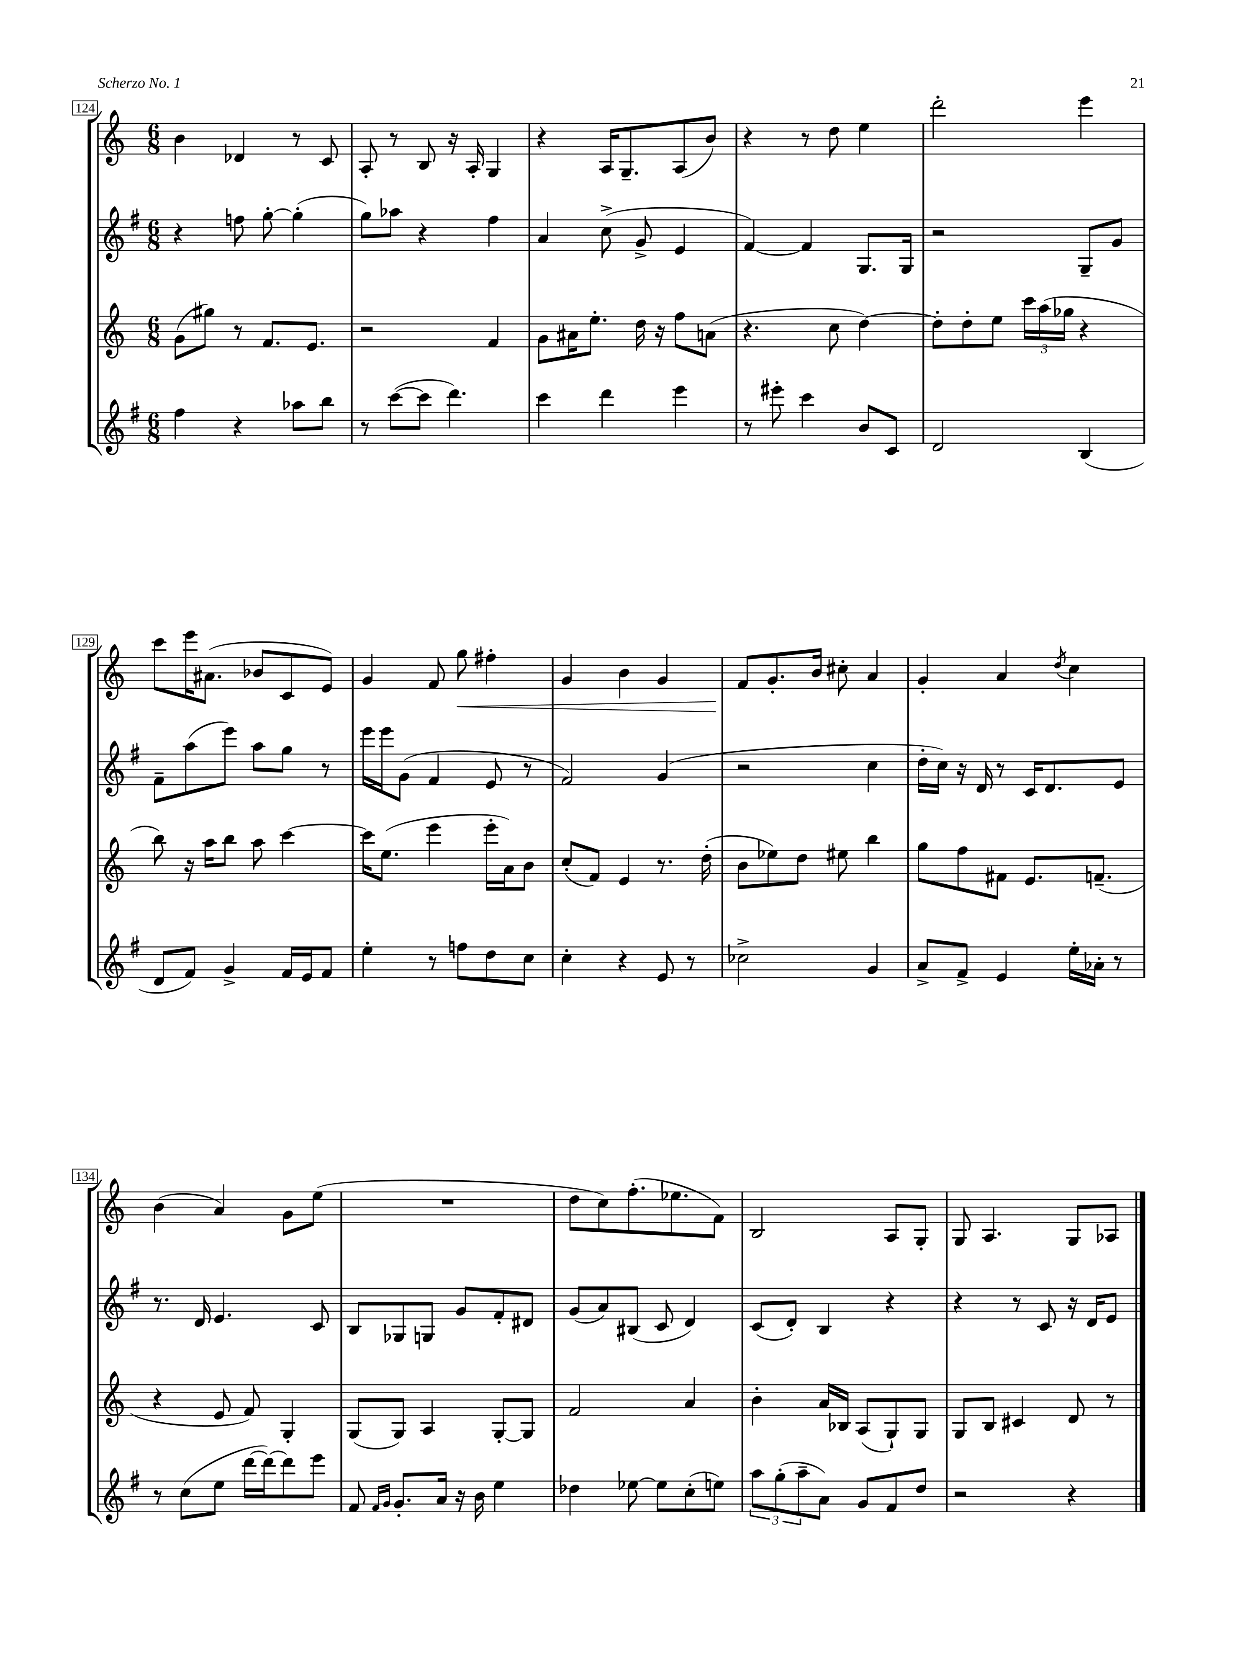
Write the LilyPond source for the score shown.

<<
\new StaffGroup <<
\new Staff = "s0" {
    \clef treble \key c \major \numericTimeSignature \time 6/8
    b'4 des'4 r8 c'8 |
    a8-. r8 b8 r16 a16-. g4 |
    r4 a16 g8.-- a8( b'8) |
    r4 r8 d''8 e''4 |
    d'''2-. e'''4 |
    c'''8 e'''16 ais'8.( bes'8 c'8 e'8) |
    g'4 f'8 g''8\< fis''4-. |
    g'4 b'4 g'4 |
    f'8\! g'8.-. b'16 cis''8-. a'4 |
    g'4-. a'4 \acciaccatura { d''8 } c''4 |
    b'4( a'4) g'8 e''8( |
    R2. |
    d''8 c''8) f''8.-.( ees''8. f'8) |
    b2 a8 g8-. |
    g8 a4. g8 aes8 \bar "|." |
}
\new Staff = "s1" {
    \clef treble \key g \major \numericTimeSignature \time 6/8
    r4 f''8 g''8~-. g''4-.( |
    g''8) aes''8 r4 fis''4 |
    a'4 c''8->( g'8-> e'4 |
    fis'4~) fis'4 g8. g16 |
    r2 g8-- g'8 |
    fis'8-- a''8( e'''8) a''8 g''8 r8 |
    e'''16 e'''16 g'8( fis'4 e'8 r8 |
    fis'2) g'4( |
    r2 c''4 |
    d''16-. c''16) r16 d'16 r8 c'16 d'8. e'8 |
    r8. d'16 e'4. c'8 |
    b8 ges8 g8 g'8 fis'8-. dis'8 |
    g'8( a'8) bis8( c'8 d'4) |
    c'8( d'8-.) b4 r4 |
    r4 r8 c'8 r16 d'16 e'8 \bar "|." |
}
\new Staff = "s2" {
    \clef treble \key c \major \numericTimeSignature \time 6/8
    g'8( gis''8) r8 f'8. e'8. |
    r2 f'4 |
    g'8 ais'16 e''8.-. d''16 r16 f''8 a'8( |
    r4. c''8 d''4~) |
    d''8-. d''8-. e''8 \tuplet 3/2 { c'''16 a''16( ges''16 } r4 |
    b''8) r16 a''16 b''8 a''8 c'''4~ |
    c'''16 e''8.( e'''4 e'''16-. a'16) b'8 |
    c''8-.( f'8) e'4 r8. d''16-.( |
    b'8 ees''8) d''8 eis''8 b''4 |
    g''8 f''8 fis'8 e'8. f'8.--( |
    r4 e'8 f'8) g4-. |
    g8( g8) a4 g8~-. g8 |
    f'2 a'4 |
    b'4-. a'16 bes16 a8( g8-!) g8 |
    g8 b8 cis'4 d'8 r8 \bar "|." |
}
\new Staff = "s3" {
    \clef treble \key g \major \numericTimeSignature \time 6/8
    fis''4 r4 aes''8 b''8 |
    r8 c'''8~( c'''8 d'''4.) |
    c'''4 d'''4 e'''4 |
    r8 eis'''8-. c'''4 b'8 c'8 |
    d'2 b4( |
    d'8 fis'8) g'4-> fis'16 e'16 fis'8 |
    e''4-. r8 f''8 d''8 c''8 |
    c''4-. r4 e'8 r8 |
    ces''2-> g'4 |
    a'8-> fis'8-> e'4 e''16-. aes'16-. r8 |
    r8 c''8( e''8 d'''16~ d'''16~) d'''8 e'''8 |
    fis'8 \grace { fis'16 g'16 } g'8.-. a'16 r16 b'16 e''4 |
    des''4 ees''8~ ees''8 c''8-.( e''8) |
    \tuplet 3/2 { a''8 g''8-.( a''8-- } a'8) g'8 fis'8 d''8 |
    r2 r4 \bar "|." |
}
>>
>>
\layout { \context { \Score currentBarNumber = #124 \override BarNumber.stencil = #(make-stencil-boxer 0.1 0.3 ly:text-interface::print) } }
